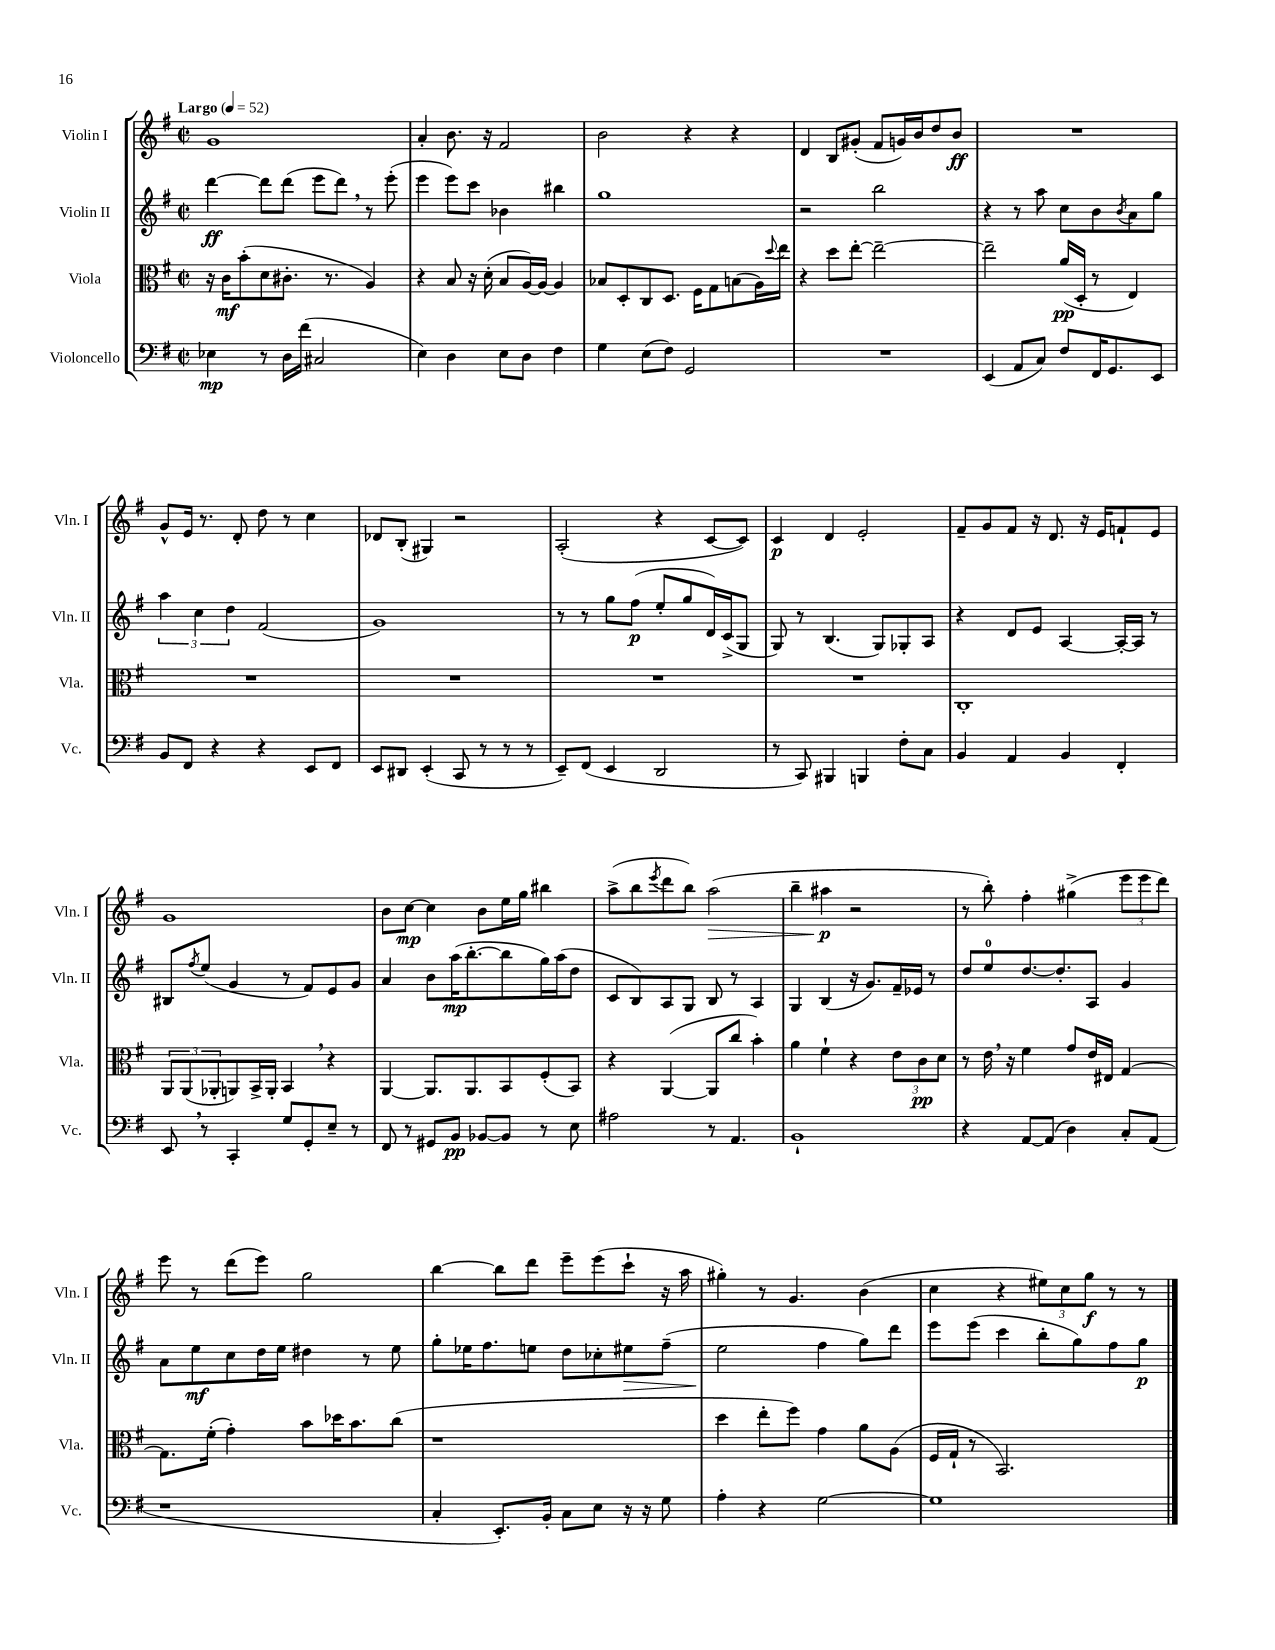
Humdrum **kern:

**kern	**kern	**kern	**kern
*staff4	*staff3	*staff2	*staff1
*clefF4	*clefC3	*clefG2	*clefG2
*k[f#]	*k[f#]	*k[f#]	*k[f#]
*M2/2	*M2/2	*M2/2	*M2/2
*met(c|)	*met(c|)	*met(c|)	*met(c|)
*MM52	*MM52	*MM52	*MM52
4E-	16r	[4ddd	1g
.	16c	.	.
.	(8b'	.	.
8r	8d	8ddd]	.
16D	8.c#'	(8ddd	.
(16f#	.	.	.
2C#	.	8eee	.
.	8.r	.	.
.	.	8ddd)	.
.	4A)	8r	.
.	.	(8eee'	.
=	=	=	=
4E)	4r	4eee	4a'
4D	8B	8eee)	8.b
.	16r	8ccc	.
.	(16d'	.	16r
8E	8B	4b-	2f#
8D	[16A)	.	.
.	16A_	.	.
4F#	4A]	4bb#	.
=	=	=	=
4G	8B-	1gg	2b
.	8D'	.	.
(8E	8C	.	.
8F#)	8.D	.	.
2GG	.	.	4r
.	16F#	.	.
.	8G	.	.
.	(8B	.	4r
.	16A)	.	.
.	8qqdd	.	.
.	16ee	.	.
=	=	=	=
1r	4r	2r	4d
.	8dd	.	8B
.	[8ee'	.	(8g#'
.	2ee~_	2bb	8f#
.	.	.	16g)
.	.	.	16b
.	.	.	8dd
.	.	.	8b
=	=	=	=
(4EE	2ee~]	4r	1r
8AA	.	8r	.
8C)	.	8aa	.
8F#	(16a	8cc	.
.	16D'	.	.
16FF#	8r	8b	.
8.GG	.	.	.
.	.	8qb	.
.	4E)	8a	.
8EE	.	8gg	.
=	=	=	=
8BB	1r	6aa	8g^^
8FF#	.	.	16e
.	.	6cc	.
.	.	.	8.r
4r	.	.	.
.	.	6dd	.
.	.	.	8d'
4r	.	(2f#	8dd
.	.	.	8r
8EE	.	.	4cc
8FF#	.	.	.
=	=	=	=
8EE	1r	1g)	8d-
8DD#	.	.	(8B'
(4EE'	.	.	4G#)
8CC	.	.	2r
8r	.	.	.
8r	.	.	.
8r	.	.	.
=	=	=	=
8EE~)	1r	8r	(2A'
(8FF#	.	8r	.
4EE	.	8gg	.
.	.	(8ff#	.
2DD	.	8ee'	4r
.	.	8gg	.
.	.	16d)	[8c
.	.	(16c^	.
.	.	8G	8c])
=	=	=	=
8r	1r	8G)	4c
8CC)	.	8r	.
4BBB#	.	(4.B	4d
4BBB	.	.	2e'
.	.	8G)	.
8F#'	.	8G-'	.
8C	.	8A	.
=	=	=	=
4BB	1C'	4r	8f#~
.	.	.	8g
4AA	.	8d	8f#
.	.	8e	16r
.	.	.	8.d
4BB	.	[4A	.
.	.	.	16r
.	.	.	16e
4FF#'	.	16A'_	8f`
.	.	16A]	.
.	.	8r	8e
=	=	=	=
8EE	12AA	8B#	1g
.	(12AA	.	.
.	.	8qff#	.
8r	.	(8ee	.
.	12AA-'	.	.
4CC'	8AA)	4g	.
.	16BB^	.	.
.	16AA'	.	.
8G	4BB	8r	.
8GG'	.	8f#)	.
8E~	4r	8e	.
8r	.	8g	.
=	=	=	=
8FF#	[4AA	4a	8b
8r	.	.	[8cc
8GG#	8.AA]	8b	4cc]
8BB	.	(16aa	.
.	8.AA	[8.bb'	.
[8BB-	.	.	8b
8BB-]	8BB	8bb]	16ee
.	.	.	16gg
8r	(8F#'	16gg)	4bb#
.	.	(16aa	.
8E	8BB)	8dd	.
=	=	=	=
2A#	4r	8c	(8aa^
.	.	8B)	8bb
.	.	.	8qeee
.	([4AA	8A	8ddd
.	.	8G	8bb)
8r	8AA]	8B	(2aa
4.AA	8cc	8r	.
.	4b')	4A	.
=	=	=	=
1BB`	4a	4G	4bb~
.	4f#`	(4B	4aa#
.	4r	16r	2r
.	.	8.g)	.
.	12e	16f#~	.
.	.	16e-	.
.	12c	.	.
.	.	8r	.
.	12d	.	.
=	=	=	=
4r	8r	8dd	8r
.	16e	8ee	8bb')
.	16r	.	.
[8AA	4f#	[8.dd	4ff#'
(8AA]	.	.	.
.	.	8.dd']	.
4D)	8g	.	(4gg#^
.	16e	8A	.
.	16E#	.	.
8C'	[4G	4g	12eee
.	.	.	12eee
(8AA	.	.	.
.	.	.	12ddd)
=	=	=	=
1r	8.G]	8a	8eee
.	.	8ee	8r
.	(16f#'	.	.
.	4g')	8cc	(8ddd
.	.	16dd	8eee)
.	.	16ee	.
.	8b	4dd#	2gg
.	16dd-	.	.
.	8.b	.	.
.	.	8r	.
.	(8cc	8ee	.
=	=	=	=
4C'	1r	8gg'	[4bb
.	.	16ee-	.
.	.	8.ff#	.
8.EE')	.	.	8bb]
.	.	8ee	8ddd
16BB'	.	.	.
8C	.	8dd	8eee~
8E	.	8cc-'	(8eee
16r	.	8ee#	8ccc`
16r	.	.	.
8G	.	(8ff#~	16r
.	.	.	16aa
=	=	=	=
4A'	4dd	2ee	4gg#')
4r	8ee'	.	8r
.	8ff#)	.	4.g
[2G	4g	4ff#	.
.	8a	8gg)	(4b
.	(8A	8ddd	.
=	=	=	=
1G]	16F#	8eee	4cc
.	16G`	.	.
.	8r	(8eee	.
.	2.BB)	4ccc	4r
.	.	8bb'	12ee#)
.	.	.	12cc
.	.	8gg)	.
.	.	.	12gg
.	.	8ff#	8r
.	.	8gg	8r
==	==	==	==
*-	*-	*-	*-
